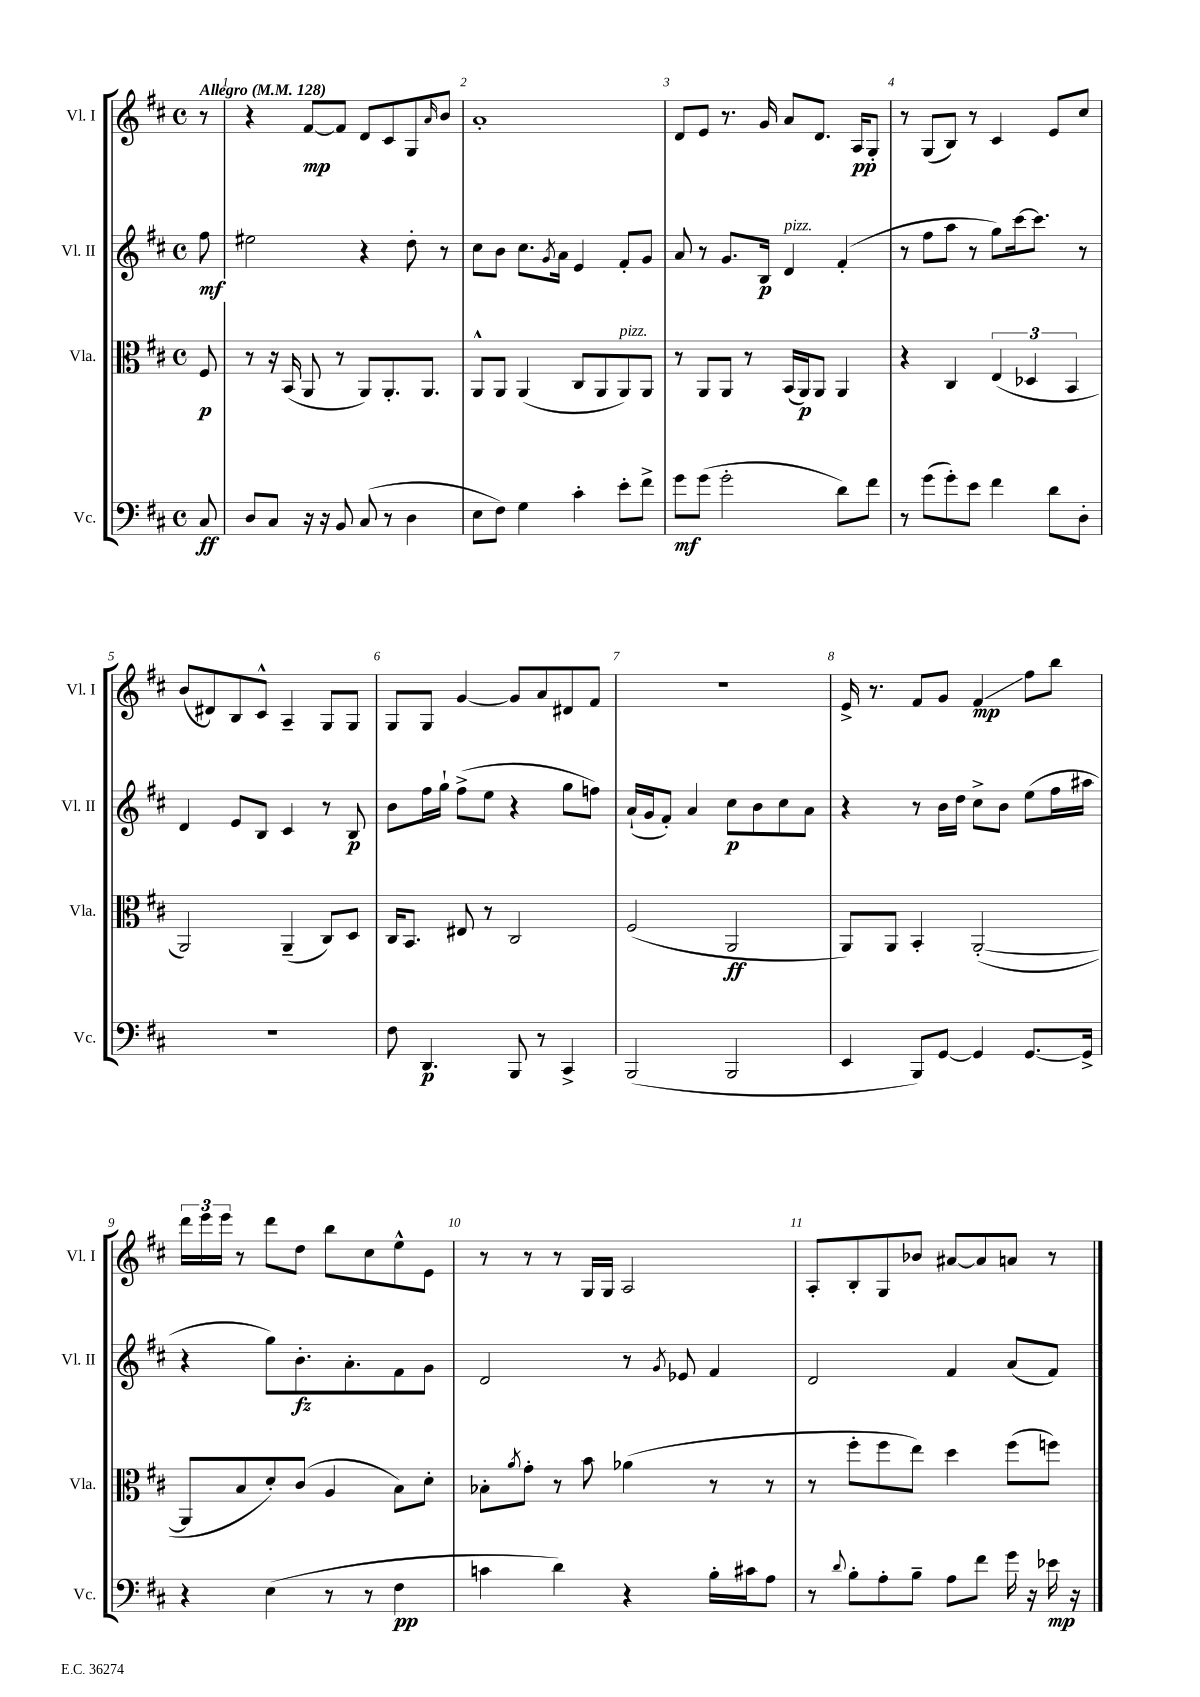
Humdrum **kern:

**kern	**kern	**kern	**kern
*staff4	*staff3	*staff2	*staff1
*clefF4	*clefC3	*clefG2	*clefG2
*k[f#c#]	*k[f#c#]	*k[f#c#]	*k[f#c#]
*M4/4	*M4/4	*M4/4	*M4/4
*met(c)	*met(c)	*met(c)	*met(c)
*MM128	*MM128	*MM128	*MM128
8C#	8F#	8ff#	8r
=	=	=	=
8D	8r	2ee#	4r
8C#	16r	.	.
.	(16BB	.	.
16r	8AA	.	[8f#
16r	.	.	.
8BB	8r	.	8f#]
(8C#	8AA)	4r	8d
8r	8.AA'	.	8c#
4D	.	8dd'	8G
.	8.AA	.	.
.	.	.	16qqa
.	.	8r	8b
=	=	=	=
8E	8AA^^	8cc#	1a'
8F#)	8AA	8b	.
4G	(4AA	8.cc#	.
.	.	8qg	.
.	.	16a	.
4c#'	8C#	4e	.
.	8AA	.	.
8e'	8AA)	8f#'	.
8f#^	8AA	8g	.
=	=	=	=
8g	8r	8a	8d
(8g	8AA	8r	8e
2g'	8AA	8.g	8.r
.	8r	.	.
.	.	16B	16g
.	(16BB	4d	8a
.	16AA)	.	.
.	8AA	.	8.d
8d)	4AA	(4f#'	.
.	.	.	16A
8f#	.	.	8G'
=	=	=	=
8r	4r	8r	8r
(8g	.	8ff#	(8G
8g')	4C#	8aa	8B)
8e	.	8r	8r
4f#	(6E	8gg)	4c#
.	.	[16ccc#	.
.	6D-	.	.
.	.	8.ccc#]	.
8d	.	.	8e
.	6BB	.	.
8D'	.	8r	8cc#
=	=	=	=
1r	2AA)	4d	(8b
.	.	.	8d#)
.	.	8e	8B
.	.	8B	8c#^^
.	(4AA~	4c#	4A~
.	8C#)	8r	8G
.	8D	8B	8G
=	=	=	=
8F#	16C#	8b	8G
.	8.BB	.	.
4.DD	.	16ff#	8G
.	.	16gg`	.
.	8E#	(8ff#^	[4g
.	8r	8ee	.
8BBB	2C#	4r	8g]
8r	.	.	8a
4CC#^	.	8gg	8d#
.	.	8ff)	8f#
=	=	=	=
(2BBB	(2F#	(16a`	1r
.	.	16g	.
.	.	8f#')	.
.	.	4a	.
2BBB	2AA	8cc#	.
.	.	8b	.
.	.	8cc#	.
.	.	8a	.
=	=	=	=
4EE	8AA)	4r	16e^
.	.	.	8.r
.	8AA	.	.
8BBB)	4BB'	8r	8f#
[8GG	.	16b	8g
.	.	16dd	.
4GG]	([2AA'	8cc#^	4f#
.	.	8b	.
[8.GG	.	(8ee	8ff#
.	.	16ff#	8bb
16GG^]	.	16aa#	.
=	=	=	=
4r	8AA]	4r	24ddd
.	.	.	24eee
.	.	.	24eee
.	8B	.	8r
(4E	8d')	8gg)	8ddd
.	(8c#	8.b'	8dd
8r	4A	.	8bb
.	.	8.a'	.
8r	.	.	8cc#
4F#	8B)	8f#	8ee^^
.	8d'	8g	8e
=	=	=	=
4c	8B-'	2d	8r
.	8qa	.	.
.	8g'	.	8r
4d)	8r	.	8r
.	8b	.	16G
.	.	.	16G
4r	(4a-	8r	2A
.	.	8qg	.
.	.	8e-	.
16B'	8r	4f#	.
16c#	.	.	.
8A	8r	.	.
=	=	=	=
8r	8r	2d	8A'
8qqd	.	.	.
8B'	8ff#'	.	8B'
8A'	8ff#	.	8G
8B~	8ee)	.	8b-
8A	4dd	4f#	[8a#
8f#	.	.	8a#]
16g	(8ff#	(8a	8a
16r	.	.	.
16e-	8ff)	8f#)	8r
16r	.	.	.
==	==	==	==
*-	*-	*-	*-
